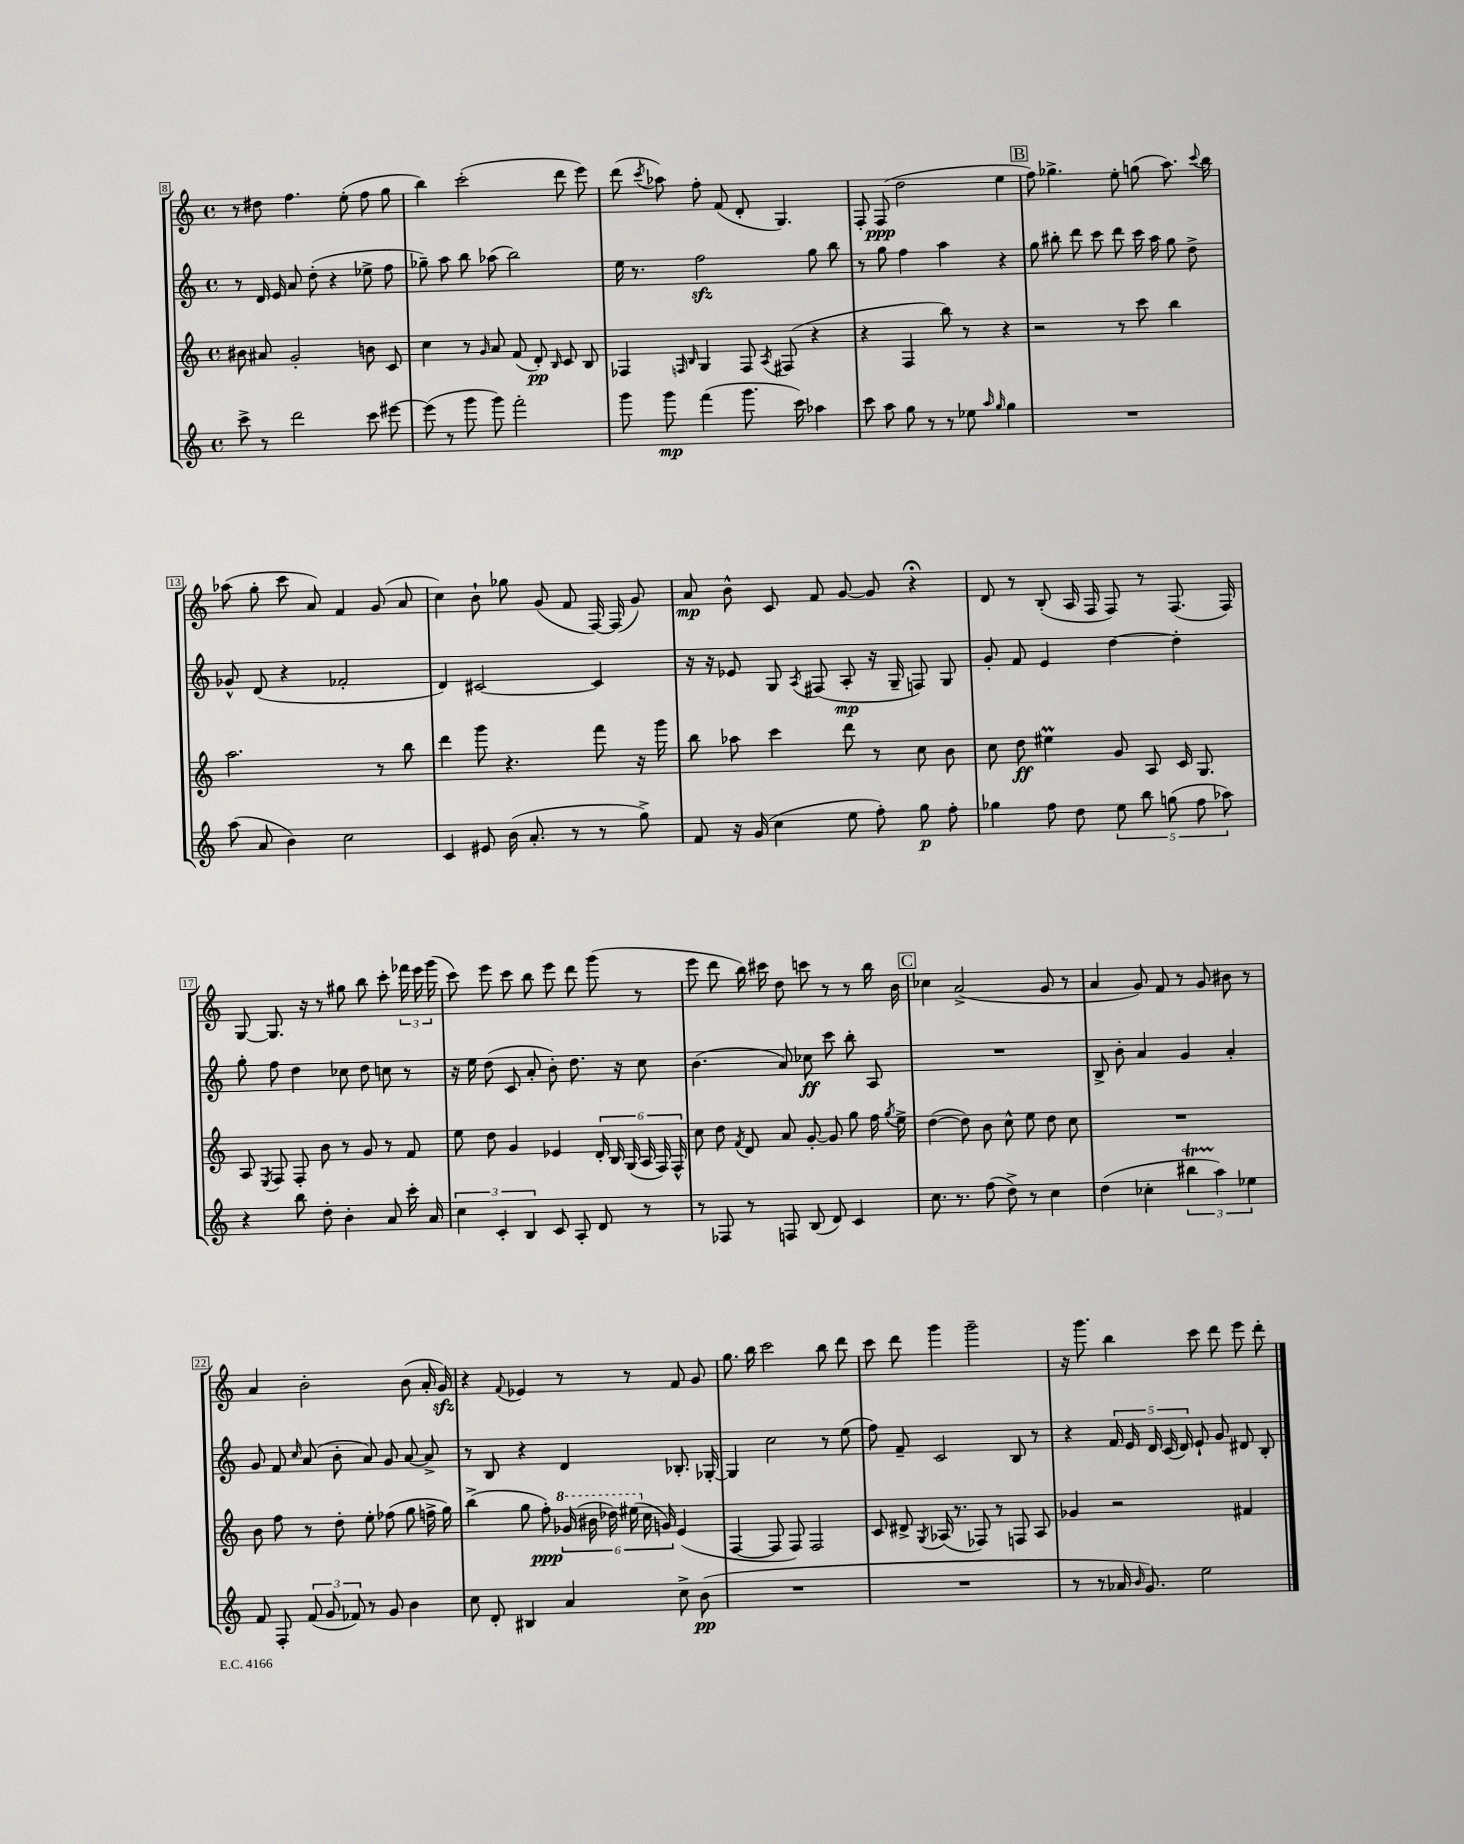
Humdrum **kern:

**kern	**kern	**kern	**kern
*staff4	*staff3	*staff2	*staff1
*clefG2	*clefG2	*clefG2	*clefG2
*k[]	*k[]	*k[]	*k[]
*M4/4	*M4/4	*M4/4	*M4/4
*met(c)	*met(c)	*met(c)	*met(c)
8ccc^	8b#	8r	8r
8r	8a#	16d	8dd#
.	.	16e	.
2ddd	2g'	8a	4.ff
.	.	(8dd'	.
.	.	4r	.
.	.	.	(8ee'
8ccc	8b	8ee-^	8ff
[8eee#	8c	8ff	8gg
=	=	=	=
(8eee#]	4cc	8gg-~)	4bb)
8r	.	8aa	.
8ggg	8r	8bb	(2ccc'
.	16qqg	.	.
8ggg)	8a	(8aa-	.
2fff'	(8f	2bb)	.
.	8d')	.	.
.	16qqB	.	.
.	8c	.	8ddd
.	8B	.	8eee)
=	=	=	=
8ggg	4F-	16ee	(8ddd
.	.	8.r	.
.	.	.	8qccc
8ggg	.	.	8aa-)
.	16qqF	.	.
.	16qqB	.	.
(4fff	4G	2ff	8ff'
.	.	.	(8f
8.ggg	8F	.	8d'
.	8qA	.	.
.	(8F#	.	4.G)
16ccc)	.	.	.
4aa-	4r	8gg	.
.	.	8bb	.
=	=	=	=
8ccc	4r	8r	8F'
8aa	.	8gg	(8F
8gg	4F	4ff	2dd
8r	.	.	.
8r	8bb)	4aa	.
8ee-	8r	.	.
16qqaa	.	.	.
16qqgg	.	.	.
4gg	4r	4r	4ee
=	=	=	=
1r	2r	8gg	8ff)
.	.	8bb#'	4.gg-^
.	.	8ddd	.
.	.	8ccc	.
.	8r	8ddd	8ee'
.	8ccc	16ccc	(8gg
.	.	16aa	.
.	4bb	8gg	8.aa)
.	.	8dd^	.
.	.	.	8qqccc
.	.	.	16bb
=	=	=	=
(8aa	2.aa	8g-^^	(8aa-
8a	.	(8d	8gg'
4b)	.	4r	8ccc
.	.	.	8a)
2cc	.	2f-'	4f
.	8r	.	(8g
.	8bb	.	8a
=	=	=	=
4c	4ddd	4d)	4cc)
8e#	8ggg	[2c#	8b`
(16b	4.r	.	8gg-
8.a'	.	.	.
.	.	.	(8g
8r	.	.	8f
8r	8fff	4c#]	[16F)
.	.	.	(16F]
8gg^)	16r	.	8g)
.	16ggg	.	.
=	=	=	=
8f	8bb	16r	8a
.	.	16r	.
16r	8aa-	8e-	8b^^
(16g	.	.	.
4cc	4ccc	8G	8c
.	.	8qA	.
.	.	(8F#	8f
8ee	8ddd	8A'	[8g
8ff')	8r	16r	8g]
.	.	16G~	.
8gg	8cc	8F)	4r;
8ff'	8b	8G	.
=	=	=	=
4gg-	8cc	8g'	8d
.	8dd	8f	8r
8ff	4ee#	4e	(8B'
8dd	.	.	16A
.	.	.	16F
10ee	8g	[4dd	8F)
10bb	.	.	.
.	8A	.	8r
(10gg	.	.	.
.	16c	4dd']	(8.F
10ff	.	.	.
.	8.G	.	.
10aa-)	.	.	.
.	.	.	16F)
=	=	=	=
4r	8A	8gg'	[8G
.	8qE	.	.
.	8F	8ff	8.G]
8bb	8F'	4dd	.
.	.	.	16r
8dd'	8b	.	8r
4b'	8r	8cc-	8gg#
.	8g	8dd	8bb
8a	8r	8cc	8ccc'
16ccc'	8f	8r	24fff-
.	.	.	24eee
16a	.	.	.
.	.	.	(24ggg
=	=	=	=
6cc	8ee	16r	8ccc)
.	.	16ee	.
.	8dd	(8dd	8eee
6c'	.	.	.
.	4g	8c	8ccc
6B	.	.	.
.	.	8a'	8bb
8c	4e-	8b')	8eee
8A'	.	8.dd	8ddd
8d	24d'	.	(8ggg
.	24B	.	.
.	.	16r	.
.	(24G	.	.
8r	24A	8cc	8r
.	24F)	.	.
.	24F^^	.	.
=	=	=	=
8r	8cc	(4.b	8eee
8F-	8dd	.	8ddd
.	8qf	.	.
8r	8d	.	16bb)
.	.	.	16ccc#
8F	8a	8a)	8dd
(8B	[8g'	8cc-	8ccc
8d)	8g]	8ccc	8r
4c	8gg	8bb'	8r
.	16ff	8A	16bb
.	8qgg	.	.
.	16ee^	.	16b
=	=	=	=
8.cc	([4dd	1r	4cc-
8.r	.	.	.
.	8dd])	.	(2a^
(8ff	8b	.	.
8dd^)	8cc^^	.	.
8r	8ee	.	.
4cc	8dd	.	8g
.	8cc	.	8r
=	=	=	=
(4dd	1r	8B^	4a
.	.	8b'	.
4cc-'	.	4a	8g)
.	.	.	8f
6bb#	.	4g	8r
.	.	.	8g
6aa)	.	.	.
.	.	4a'	8b#
6ee-	.	.	.
.	.	.	8r
=	=	=	=
8f	8b	8g	4a
8F'	8ff	8f	.
.	.	16qqcc	.
(12f	8r	(8a	2b'
12g	.	.	.
.	8dd'	8b'	.
12f-)	.	.	.
8r	8ee'	8a)	.
8g	(8ff-	8g	.
4b	8gg	[8a	(8b
.	16ff^	8a^]	16a'
.	16gg)	.	16g)
=	=	=	=
8cc	(4bb^	8r	4r
8d'	.	8B	.
.	.	.	8qqf
4B#	8gg	4r	4e-
.	8ff')	.	.
4a	(24gg-	4d	8r
.	24bb#	.	.
.	24ddd-)	.	.
.	(24eee#	.	8r
.	24cc	.	.
.	24g)	.	.
8cc^	(4e	8.B-'	8f
(8b	.	.	8g
.	.	[16G-'	.
=	=	=	=
1r	[4F	4G-]	8.gg
.	.	.	16bb
.	8F]	2cc	2ccc
.	8F)	.	.
.	2F	.	.
.	.	8r	8bb
.	.	(8ee	8ddd
=	=	=	=
1r	8c	8ff)	8ccc
.	8d#^	8f~	8ddd
.	8qG	.	.
.	(16A-	2c	4ggg
.	8.r	.	.
.	8F-)	.	2ggg~
.	8r	.	.
.	8F	8B	.
.	8A-	8r	.
=	=	=	=
8r	4g-	4r	16r
.	.	.	8.ggg
8r	.	.	.
16a-	2r	20f	4bb
.	.	20e	.
16qqb	.	.	.
8.g)	.	.	.
.	.	20d	.
.	.	(20c	.
.	.	20d)	.
2ee	.	8e`	8ccc
.	.	8g	8ddd
.	4f#	8d#	8eee
.	.	8B'	8ddd'
==	==	==	==
*-	*-	*-	*-
